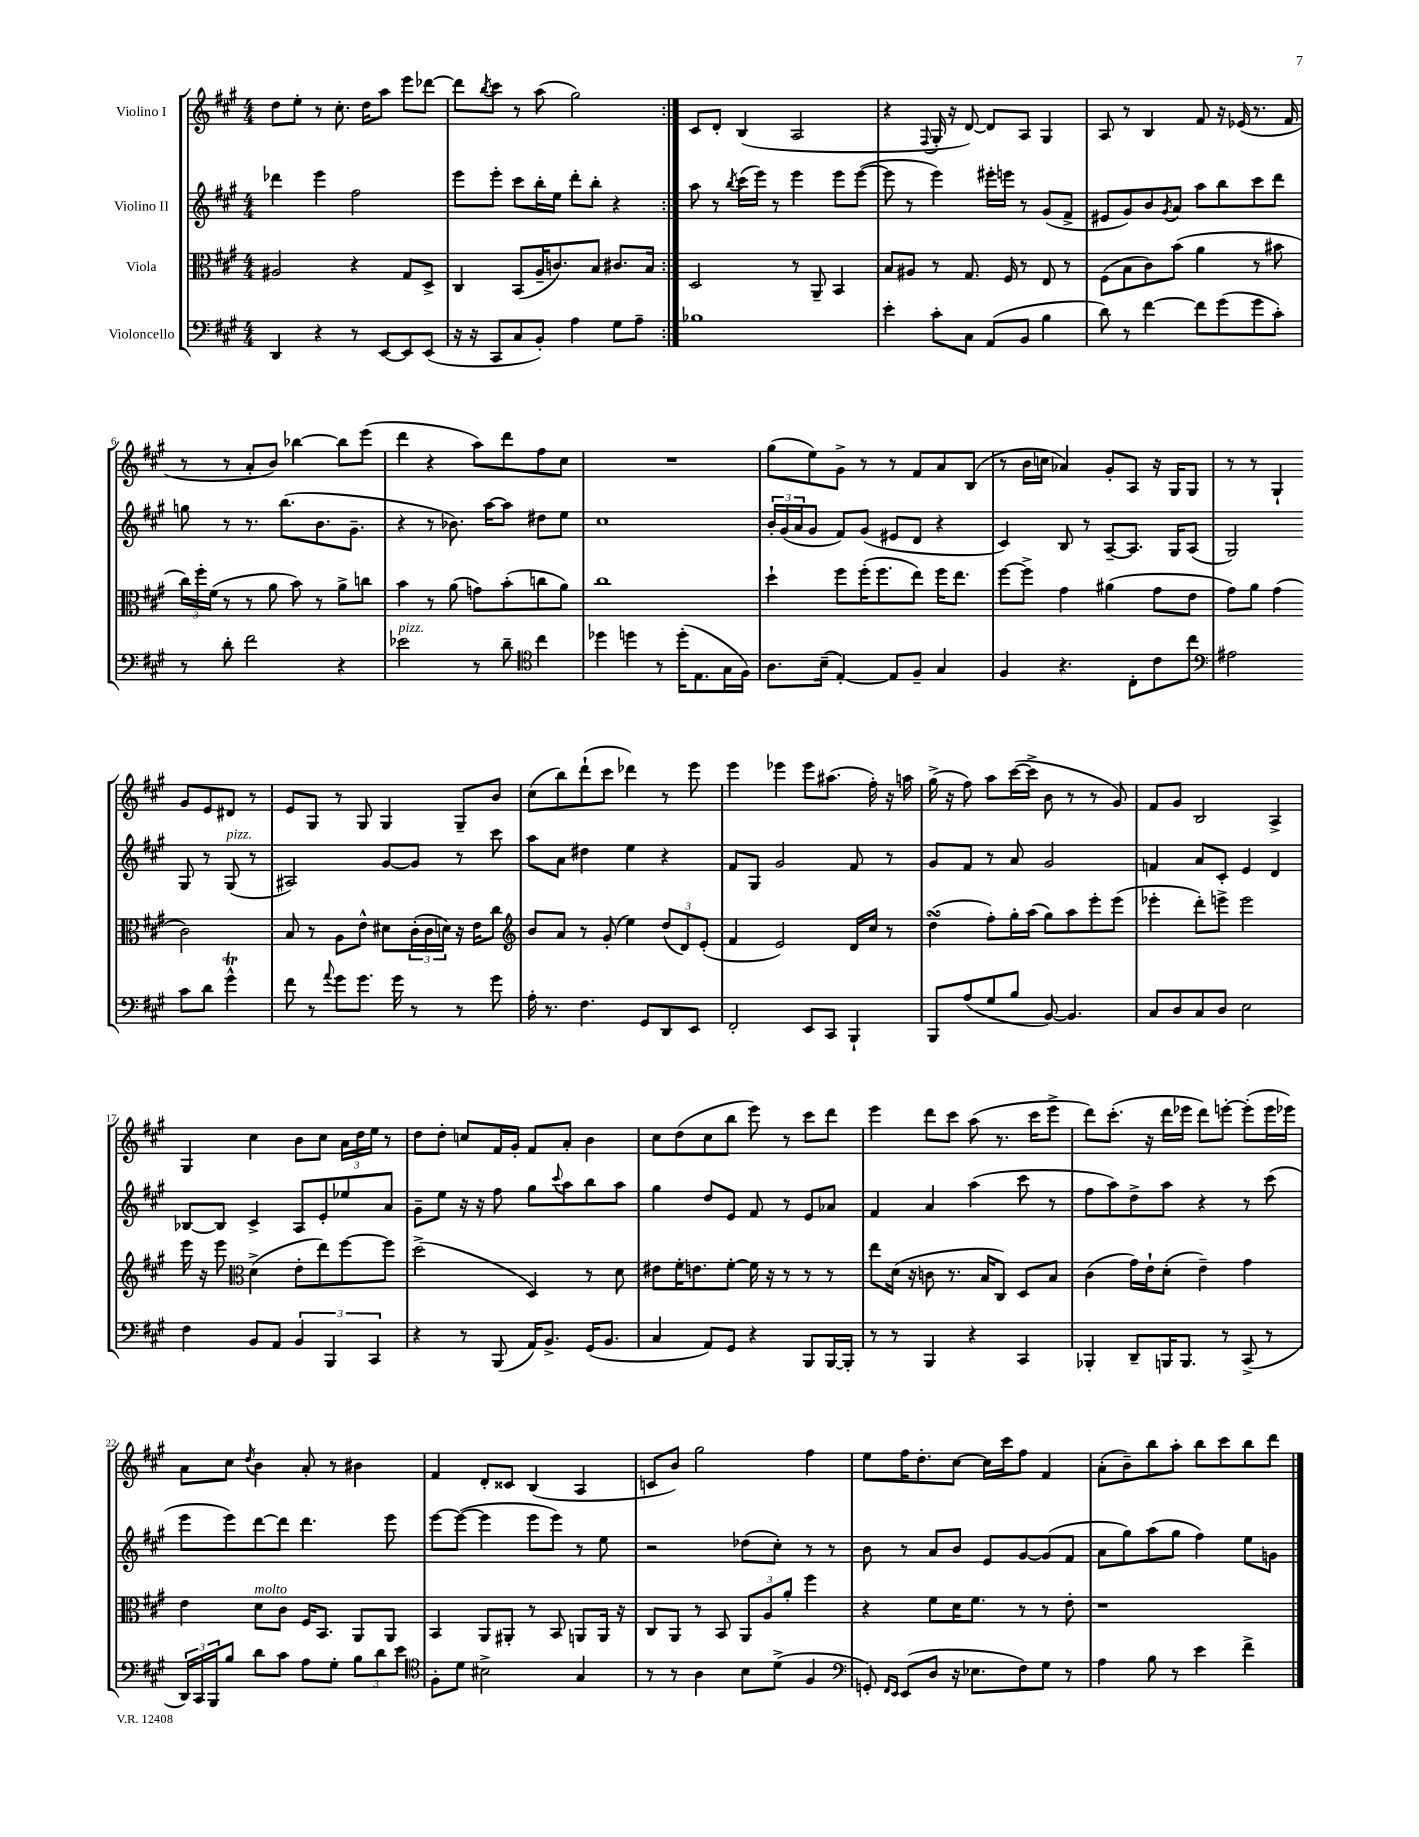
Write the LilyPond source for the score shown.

<<
\new StaffGroup <<
\new Staff = "s0" \with { instrumentName = "Violino I" } {
    \clef treble \key a \major \numericTimeSignature \time 4/4
    \repeat volta 2 { d''8 e''8-. r8 cis''8.-. d''16 a''8 e'''8 des'''8~ |
    des'''8 \acciaccatura { b''8 } cis'''8 r8 a''8( gis''2) | }
    cis'8 d'8-. b4( a2 |
    r4 \appoggiatura { fis8 } gis16-. r16 d'8~) d'8 a8 gis4 |
    a8 r8 b4 fis'8 r16 ees'16( r8. fis'16 |
    r8 r8 a'8-. b'8) bes''4~ bes''8 e'''8( |
    d'''4 r4 a''8) d'''8 fis''8 cis''8 |
    R1 |
    gis''8( e''8) gis'8-> r8 r8 fis'8 a'8 b8( |
    r8 b'16 c''16 aes'4) gis'8-. a8 r16 gis16 gis8 |
    r8 r8 gis4-! gis'8 e'8 dis'8 r8 |
    e'8 gis8 r8 gis8 gis4 gis8-- b'8 |
    cis''8( b''8) d'''8-!( cis'''8 des'''4) r8 e'''8 |
    e'''4 ees'''4 ees'''8 ais''8.( fis''16-.) r16 a''16 |
    gis''16->( r16 fis''8) a''8 cis'''16~( cis'''16-> b'8 r8 r8 gis'8) |
    fis'8 gis'8 b2 a4-> |
    gis4 cis''4 b'8 cis''8 \tuplet 3/2 { a'16 d''16 e''16 } r8 |
    d''8 d''8-. c''8 fis'16 gis'16-. fis'8 a'8-. b'4 |
    cis''8 d''8( cis''8 b''8 e'''8) r8 cis'''8 d'''8 |
    e'''4 d'''8 cis'''8 a''8( r8. cis'''16 e'''8-> |
    d'''8) cis'''8.-.( r16 d'''16 ees'''16 d'''8) e'''8~-. e'''8-.( e'''16 ees'''16) |
    a'8 cis''8 \acciaccatura { d''8 } b'4 a'8-. r8 bis'4 |
    fis'4 d'8-. cisis'8 b4( a4 |
    c'8 b'8) gis''2 fis''4 |
    e''8 fis''16 d''8.-. cis''8~ cis''16 cis'''16 fis''8 fis'4 |
    a'8-.( b'8--) b''8 a''8-. b''8 cis'''8 b''8 d'''8 \bar "|." |
}
\new Staff = "s1" \with { instrumentName = "Violino II" } {
    \clef treble \key a \major \numericTimeSignature \time 4/4
    \repeat volta 2 { des'''4 e'''4 fis''2 |
    e'''8 e'''8-. cis'''8 b''16-. e''16 d'''8-. b''8-. r4 | }
    a''8 r8 \acciaccatura { b''8 } cis'''16( e'''16) r8 e'''4 e'''8 e'''8~( |
    e'''8 r8 e'''4) eis'''16-. e'''16 r8 gis'8( fis'8-> |
    eis'8 gis'8) b'8 \acciaccatura { gis'8 } a'8 a''8 b''8 cis'''8 d'''8 |
    g''8 r8 r8. b''8.( b'8. gis'8.-- |
    r4 r8 bes'8.) a''16~ a''8 dis''8 e''8 |
    cis''1 |
    \tuplet 3/2 { b'16-. gis'16( a'16 } gis'8 fis'8) gis'8( eis'8 d'8 r4 |
    cis'4) b8 r8 a8~-- a8. gis16 a8( |
    gis2) gis8 r8 gis8^\markup { \italic "pizz." }( r8 |
    ais2) gis'8~ gis'8 r8 cis'''8 |
    a''8 a'8 dis''4 e''4 r4 |
    fis'8 gis8 gis'2 fis'8 r8 |
    gis'8 fis'8 r8 a'8 gis'2 |
    f'4 a'8 cis'8-. e'4 d'4 |
    bes8~ bes8 cis'4-> a8 e'8-. ees''8 a'8 |
    gis'8-- e''8 r16 r16 fis''8 gis''8 \appoggiatura { cis'''8 } a''8 b''8 a''8 |
    gis''4 d''8 e'8 fis'8 r8 e'8 aes'8 |
    fis'4 a'4 a''4( cis'''8 r8 |
    fis''8 a''8) d''8-> a''8 r4 r8 cis'''8( |
    e'''8 e'''8) d'''8~ d'''8 d'''4. e'''8 |
    e'''8~ e'''8~( e'''4 e'''8 e'''8) r8 e''8 |
    r2 des''8( cis''8-.) r8 r8 |
    b'8 r8 a'8 b'8 e'8 gis'8~ gis'8( fis'8 |
    a'8 gis''8) a''8( gis''8 fis''4) e''8 g'8 \bar "|." |
}
\new Staff = "s2" \with { instrumentName = "Viola" } {
    \clef alto \key a \major \numericTimeSignature \time 4/4
    \repeat volta 2 { ais2 r4 gis8 d8-> |
    cis4 b,8( a16-- c'8.) b8 cis'8. b16 | }
    d2 r8 a,8-- b,4 |
    b8 ais8 r8 gis8. fis16 r8 e8 r8 |
    fis8( b8 cis'8) b'8( a'4 r8 bis'8 |
    \tuplet 3/2 { cis''16) fis''16-. fis'16( } r8 r8 a'8 b'8) r8 a'8-> c''8 |
    b'4 r8 a'8( g'8) b'8-.( c''8 a'8) |
    cis''1 |
    d''4-! fis''8 fis''16-.( fis''8. e''8) fis''16 e''8. |
    fis''8~ fis''8-> gis'4 ais'4( gis'8 e'8 |
    gis'8) a'8 gis'4( cis'2) |
    b8 r8 a8 e'8-^ dis'8 \tuplet 3/2 { cis'16-.( cis'16 d'16) } r16 e'16 cis''8 |
    \clef treble b'8 a'8 r8 gis'8-.( e''4) \tuplet 3/2 { d''8( d'8) e'8-.( } |
    fis'4 e'2) d'16 cis''16 r8 |
    d''4\turn( fis''8-.) gis''16-. a''16( gis''8) a''8 e'''8-. e'''8( |
    ees'''4-. d'''8-.) e'''8-> e'''2 |
    e'''16 r16 e'''8 \clef alto d'4->( e'8-. e''8) fis''8~ fis''8 |
    d''2->( d4) r8 d'8 |
    eis'8 fis'16-. e'8. fis'8~-. fis'16 r16 r8 r8 r8 |
    e''8 d'16( r16 c'8 r8. b16 cis8) d8 b8 |
    cis'4( gis'16) e'16-! d'8-.( e'4--) gis'4 |
    e'4 d'8^\markup { \italic "molto" } cis'8 fis16 b,8. a,8 a,8 |
    b,4 a,8 ais,8-. r8 b,8 a,8 a,16 r16 |
    cis8 a,8 r8 b,8 \tuplet 3/2 { a,8 a8 a'8-. } fis''4 |
    r4 fis'8 d'16 fis'8. r8 r8 e'8-. |
    r1 \bar "|." |
}
\new Staff = "s3" \with { instrumentName = "Violoncello" } {
    \clef bass \key a \major \numericTimeSignature \time 4/4
    \repeat volta 2 { d,4 r4 r8 e,8~ e,8 e,8( |
    r16 r16 cis,8 cis8 b,8-.) a4 gis8 a8-- | }
    bes1 |
    e'4-. cis'8-. cis8 a,8( b,8 b4 |
    d'8) r8 fis'4~ fis'8 gis'8( gis'8 cis'8-.) |
    r8 d'8-. fis'2 r4 |
    ees'2^\markup { \italic "pizz." } r8 d'8-- \clef tenor cis''4 |
    des''4 d''4 r8 d''16-.( e8. gis16 fis16) |
    a8. b16--( e4~-.) e8 fis8-- gis4 |
    fis4 r4. cis8-. cis'8 cis''8 |
    \clef bass ais2 cis'8 d'8 gis'4-^\trill |
    fis'8 r8 \appoggiatura { a'8 } gis'8 gis'8. gis'16 r8 r8 gis'8 |
    a16-. r8. fis4. gis,8 d,8 e,8 |
    fis,2-. e,8 cis,8 b,,4-! |
    b,,8 a8( gis8 b8 b,8~) b,4. |
    cis8 d8 cis8 d8 e2 |
    fis4 b,8 a,8 \tuplet 3/2 { b,4 b,,4 cis,4 } |
    r4 r8 b,,8( a,16) b,8.-> gis,16( b,8. |
    cis4 a,8) gis,8 r4 b,,8 b,,16~ b,,16-. |
    r8 r8 b,,4 r4 cis,4 |
    bes,,4-. d,8-- b,,16 b,,8. r8 cis,8->( r8 |
    \tuplet 3/2 { d,16) cis,16 b,,16 } b8 d'8 cis'8 a8 gis8-. \tuplet 3/2 { b8 d'8 e'8 } |
    \clef tenor fis8-. d'8 bis2-> gis4 |
    r8 r8 a4 b8 d'8->( fis4 |
    \clef bass g,8-.) \grace { fis,16 e,16 } e,8( d8 r16 ees8. fis8) gis8 r8 |
    a4 b8 r8 e'4 fis'4-> \bar "|." |
}
>>
>>
